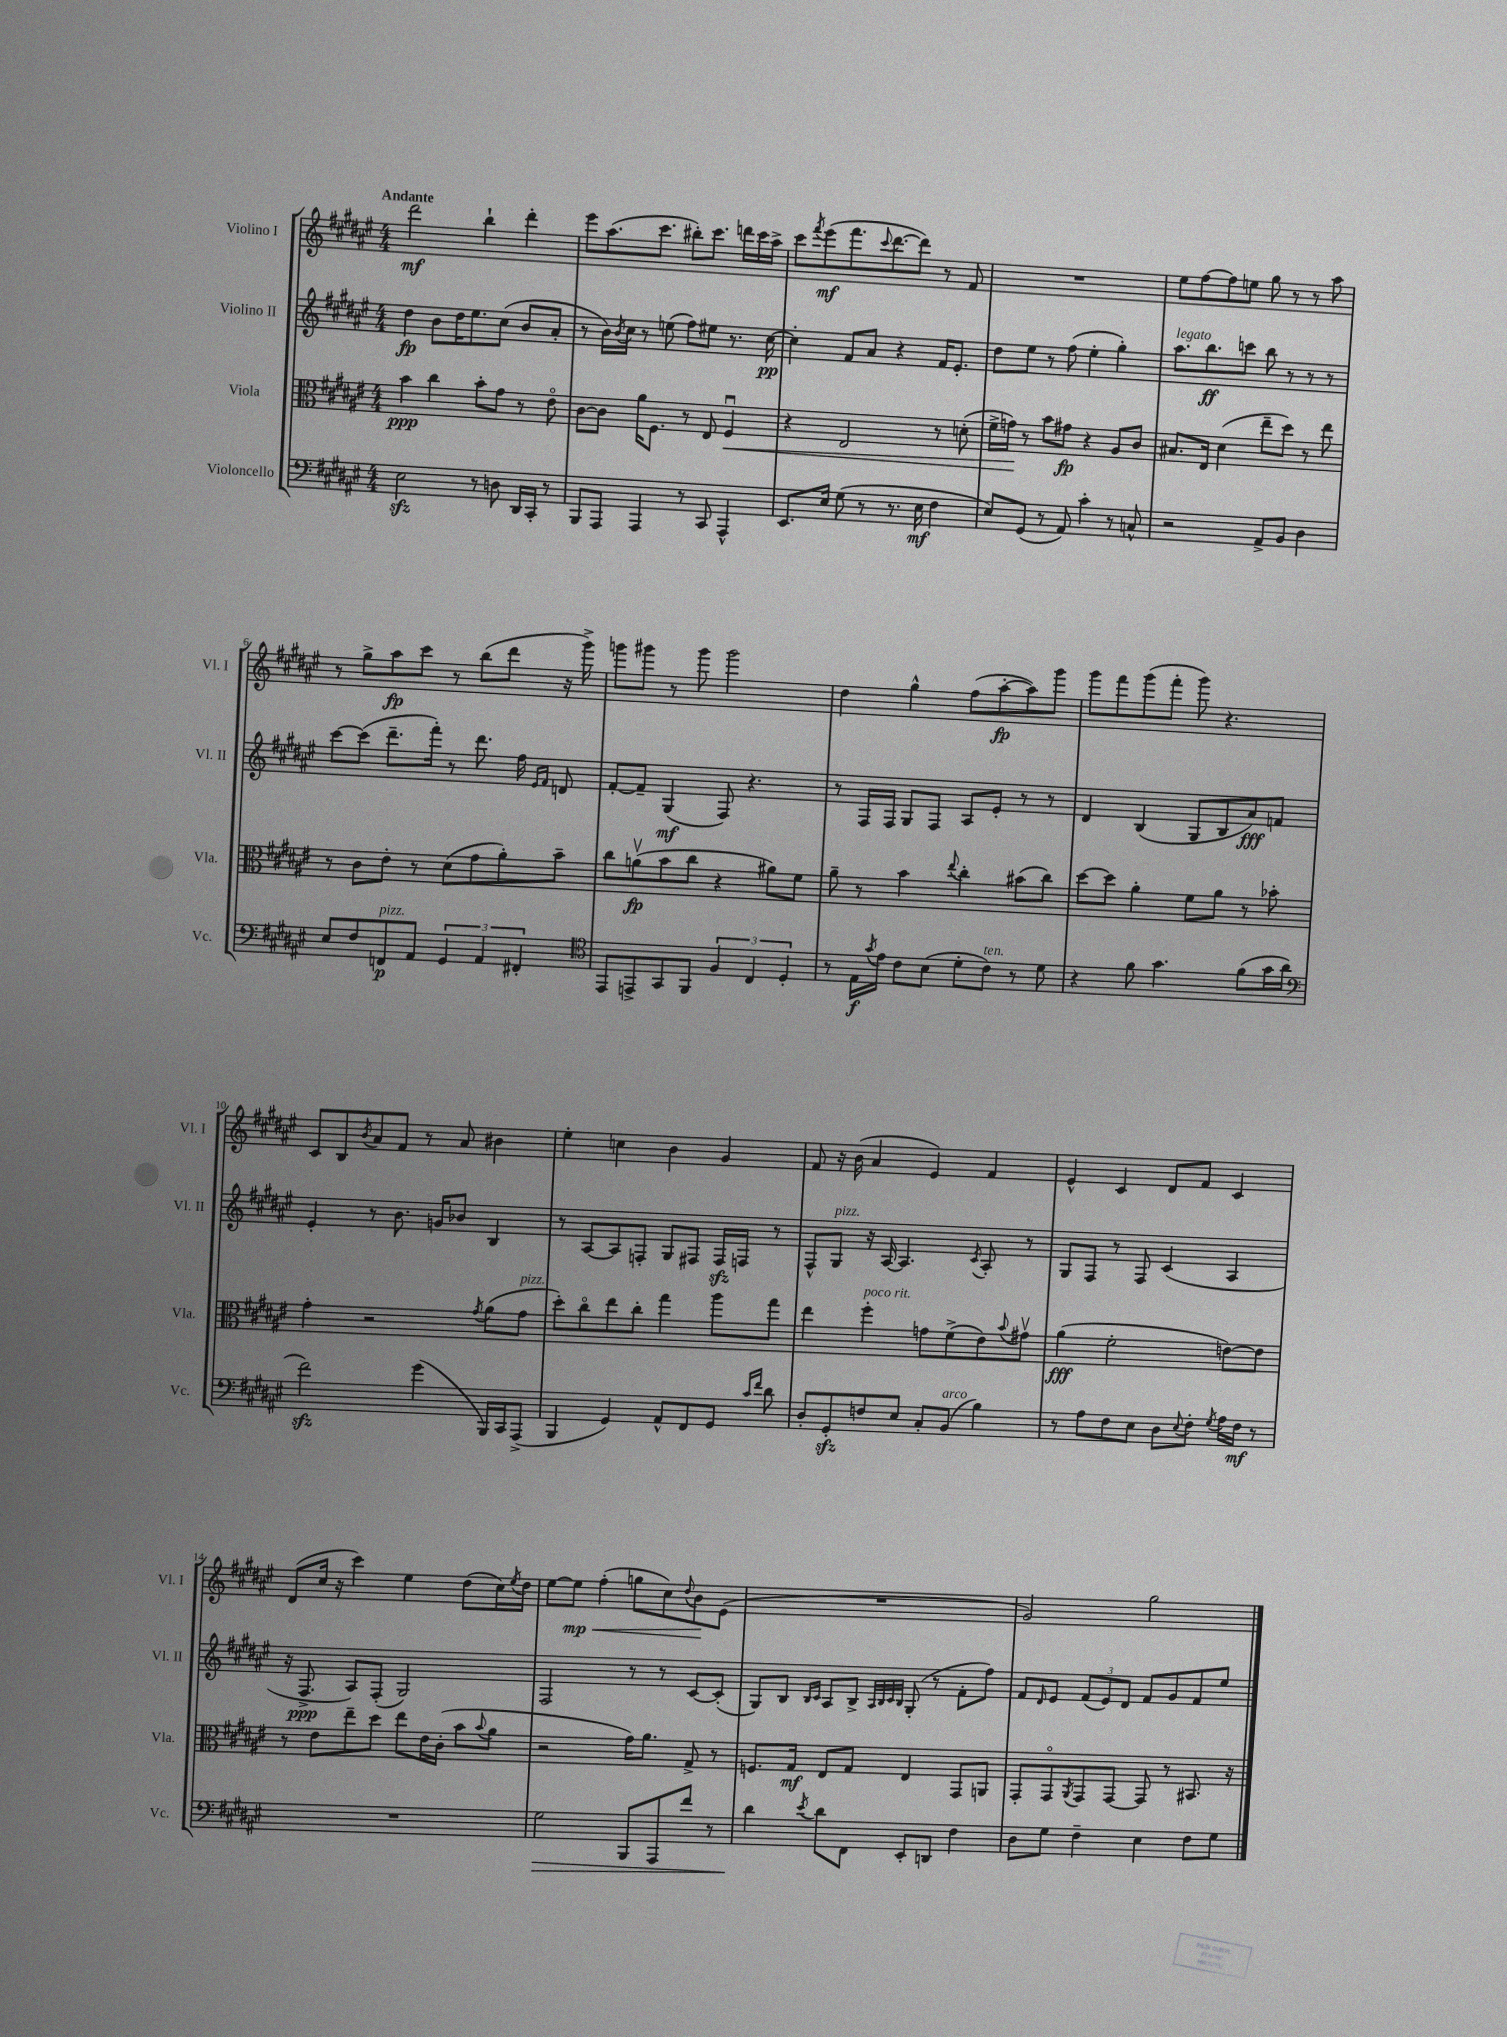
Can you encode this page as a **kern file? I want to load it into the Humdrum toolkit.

**kern	**kern	**kern	**kern
*staff4	*staff3	*staff2	*staff1
*clefF4	*clefC3	*clefG2	*clefG2
*k[f#c#g#d#a#e#]	*k[f#c#g#d#a#e#]	*k[f#c#g#d#a#e#]	*k[f#c#g#d#a#e#]
*M4/4	*M4/4	*M4/4	*M4/4
2E#\	4b\	4dd#\	2ddd#\
.	4cc#\	8b\L	.
.	.	16dd#\K	.
.	.	8.ee#\	.
8r	8b'\L	.	4bb`\
8D\	8g#\J	(8cc#\J	.
16DD#/LL	8r	8b/L	4ddd#'\
16CC#'/JJ	.	.	.
8r	8e#o\	8a#'/J	.
=	=	=	=
8BBB/L	[8c#\L	8r	8eee#\L
8AAA#/J	8c#\]J	16b\LL)	(8.aa#\
.	.	8qb/	.
.	.	16cc#\JJ	.
4AAA#/	16a#\LK	8r	.
.	8.F#\J	.	8.ccc#\J
.	.	(8ee\	.
8r	8r	8ff#\L)	8bb#'\L)
8CC#/	8E#/	8ee#\J	8.ccc#\J
4AAA#^^/	4F#u/	8.r	.
.	.	.	16ddd\LL
.	.	.	16ccc#\
.	.	[16cc#\	16aa#^\JJ
=	=	=	=
8.EE#/L	4r	4cc#'\]	8ccc#\L
.	.	.	8qfff#/
.	.	.	(8eee#\
16E#/Jk	.	.	.
(8G#\	2E#/	8f#/L	8.fff#\
8r	.	8a#/J	.
.	.	.	8qqccc#/
.	.	.	[8.ddd#\
8.r	.	4r	.
.	.	.	8ddd#\]J)
16E#\	.	.	.
4F#\	8r	16f#/LK	8r
.	.	8.e#'/J	.
.	(8d'\	.	8f#/
=	=	=	=
8E#/L)	16f#^\LL	8dd#\L	1r
.	16g\JJ)	.	.
(8GG#/J	8r	8ee#\J	.
8r	8b\L	8r	.
8AA#/)	8g#\J	(8ff#\	.
4c#'\	4r	4ee#'\	.
8r	8A#/L	4gg#'\)	.
8C^^/	8c#/J	.	.
=	=	=	=
2r	8.B#/L	8.aa#\L	8ee#\L
.	.	.	[8ff#\
.	16E#/Jk	8.bb\	.
.	(4d#\	.	8ff#\]
.	.	8ccc\J	8ee\J
8AA#^/L	8ee#~\L	8bb\	8gg#\
8BB/J	8dd#\J)	8r	8r
4D#\	8r	8r	8r
.	8ee#\	8r	8aa#\
=	=	=	=
8E#/L	8r	[8ccc#\L	8r
8F#/	8c#\L	(8ccc#\]J	8gg#^\L
8FF/	8e#'\J	8.ddd#~\L	8aa#\
8AA#/J	8r	.	8ccc#\J
.	.	16fff#'\Jk)	.
6GG#/	(8d#\L	8r	8r
.	8g#\	8.ddd#\	(8bb\L
6AA#/	.	.	.
.	8a#'\)	.	8ddd#\J
.	.	16ff#\	.
6FF#'/	.	.	.
.	.	16qqe#/LL	.
.	.	16qqf#/JJ	.
.	8b~\J	8d/	16r
.	.	.	16ggg#^\)
=	=	=	=
*clefC4	*	*	*
8EE#/L	8cc#\L	[8f#'/L	8ggg\L
8EE^/	(8av\	8f#~/]J	8ggg#\J
8GG#/	8b\	(4G#/	8r
8FF#/J	8cc#\J	.	8ggg#\
6F#/	4r	8F#/)	2ggg#\
.	.	4.r	.
6C#/	.	.	.
.	8a#\L)	.	.
6D#'/	.	.	.
.	8f#\J	.	.
=	=	=	=
8r	8a#~\	8r	4dd#\
16E#\LL	8r	16F#/LL	.
8qg#/	.	.	.
16e#\JJ	.	16F#/JJ	.
8c#\L	4b\	8G#/L	4gg#^^\
(8B\J	.	8F#/J	.
.	8qqee#/	.	.
8d#'\L	4cc#'\	8A#/L	(8ff#\L
8c#\J)	.	8e#'/J	[8aa#'\
8r	(8b#\L	8r	8aa#\])
8d#\	8cc#\J)	8r	8ggg#\J
=	=	=	=
4r	[8dd#\L	4d#/	8ggg#\L
.	8dd#\]J	.	8fff#\
8f#\	4a#'\	(4B/	(8ggg#\
4.g#\	.	.	8fff#'\J
.	8f#\L	8G#/L	8ggg#\)
.	8a#\J	8B/	4.r
(8f#\L	8r	8a#/)	.
16g#\L	8b-'\	8f/J	.
16a#\JJ	.	.	.
=	=	=	=
*clefF4	*	*	*
2f#\)	4g#'\	4e#'/	8c#/L
.	.	.	8B/
.	.	.	8qb/
.	2r	8r	8a#/
.	.	8.b\	8f#/J
(4g#\	.	.	8r
.	.	16g/LK	.
.	.	8b-/J	8a#/
.	8qg#/	.	.
16BBB/LL)	(8a#\L	4B/	4b#\
16CC#/J	.	.	.
(8AAA#^/J	8g#\J	.	.
=	=	=	=
4BBB/	8dd#'\L)	8r	4ee#'\
.	8cc#o\	[8A#/L	.
4GG#/)	8ee#\	8A#/]	4cc\
.	8cc#'\J	8F'/J	.
8AA#^^/L	4gg#\	8G#/L	4b\
8FF#/	.	8F#/J	.
8GG#/J	8aa#\L	16F#/LL	4g#/
.	.	16F/JJ	.
16qqc#/LL	.	.	.
16qqf#/JJ	.	.	.
8d#\	8gg#\J	8r	.
=	=	=	=
8D#'/L	4ee#\	8F#^^/L	8f#/
8GG#'/	.	8G#/J	16r
.	.	.	(16b\
8F/	4ff#'\	16r	4a#/
.	.	[16A#/	.
8E#/J	.	4.A#/]	.
8C#'/L	8g\L	.	4e#/)
(8BB/J	(8f#^\	.	.
.	.	8qc#/	.
4B\)	8e#\)	8A#'/	4f#/
.	8qqb/	.	.
.	8g#v\J	8r	.
=	=	=	=
8r	(4a#\	8G#/L	4e#^^/
8A#\L	.	8F#/J	.
8F#\	2f#'\	8r	4c#/
8E#\J	.	8F#/	.
8D#\L	.	(4c#/	8d#/L
8qqE#/	.	.	.
8F#'\J	.	.	8f#/J
8qG#/	.	.	.
16A#\LL	[8e\L)	4A#/	4c#/
16F#\JJ	.	.	.
8r	8e\]J	.	.
=	=	=	=
1r	8r	16r	(8d#/L
.	.	8.F#^/	.
.	8e#\L	.	16cc#/Jk
.	.	.	16r
.	8ee#~\	8A#/L)	4ccc#\)
.	8dd#\J	(8F#'/J	.
.	8ee#\L	2G#/)	4ee#\
.	16e#\L	.	.
.	(16c#'\JJ	.	.
.	8b\L	.	(8dd#\L
.	8qqb/	.	.
.	8a#\J	.	16cc#\L)
.	.	.	8qee#/
.	.	.	16dd#\JJ
=	=	=	=
2G#\	2r	2F#/	[8ee#\L
.	.	.	8ee#\]J
.	.	.	(4ff#'\
8BBB/L	16g#\LK)	8r	8gg\L
.	8.a#\J	.	.
8AAA#/	.	8r	8cc#\)
.	.	.	8qqdd#/
8f#/J	8G#^/	[8c#/L	8b\
8r	8r	(8c#'/]J	(8e#\J
=	=	=	=
4d#\	8.F/L	8G#/L)	1r
.	.	8B/J	.
.	16G#/Jk	.	.
.	.	16qqB/LL	.
8qe#/	.	16qqc#/JJ	.
8d#\L	8E#/L	8A#/L	.
8FF#\J	8G#/J	8B^/J	.
.	.	32qqA#/LLL	.
.	.	32qqB/	.
.	.	32qqc#/	.
.	.	32qqB/JJJ	.
8EE#'/L	4E#/	(8G#'/	.
8DD/J	.	8r	.
4F#\	8GG#/L	8f#'\L	.
.	8AA/J	8ff#\J)	.
=	=	=	=
8D#\L	8GG#'/L	8f#/L	2g#/)
.	.	16qqd#/	.
8G#\J	8GG#o/	8e#/J	.
.	8qAA#/	.	.
4F#~\	8GG#/	(12f#/L	.
.	.	12e#/)	.
.	[8GG#/J	.	.
.	.	12d#/J	.
4E#\	8GG#/]	8f#/L	2gg#\
.	8r	8g#/	.
8F#\L	8.BB#/	8f#/	.
8G#\J	.	8ee#/J	.
.	16r	.	.
==	==	==	==
*-	*-	*-	*-
